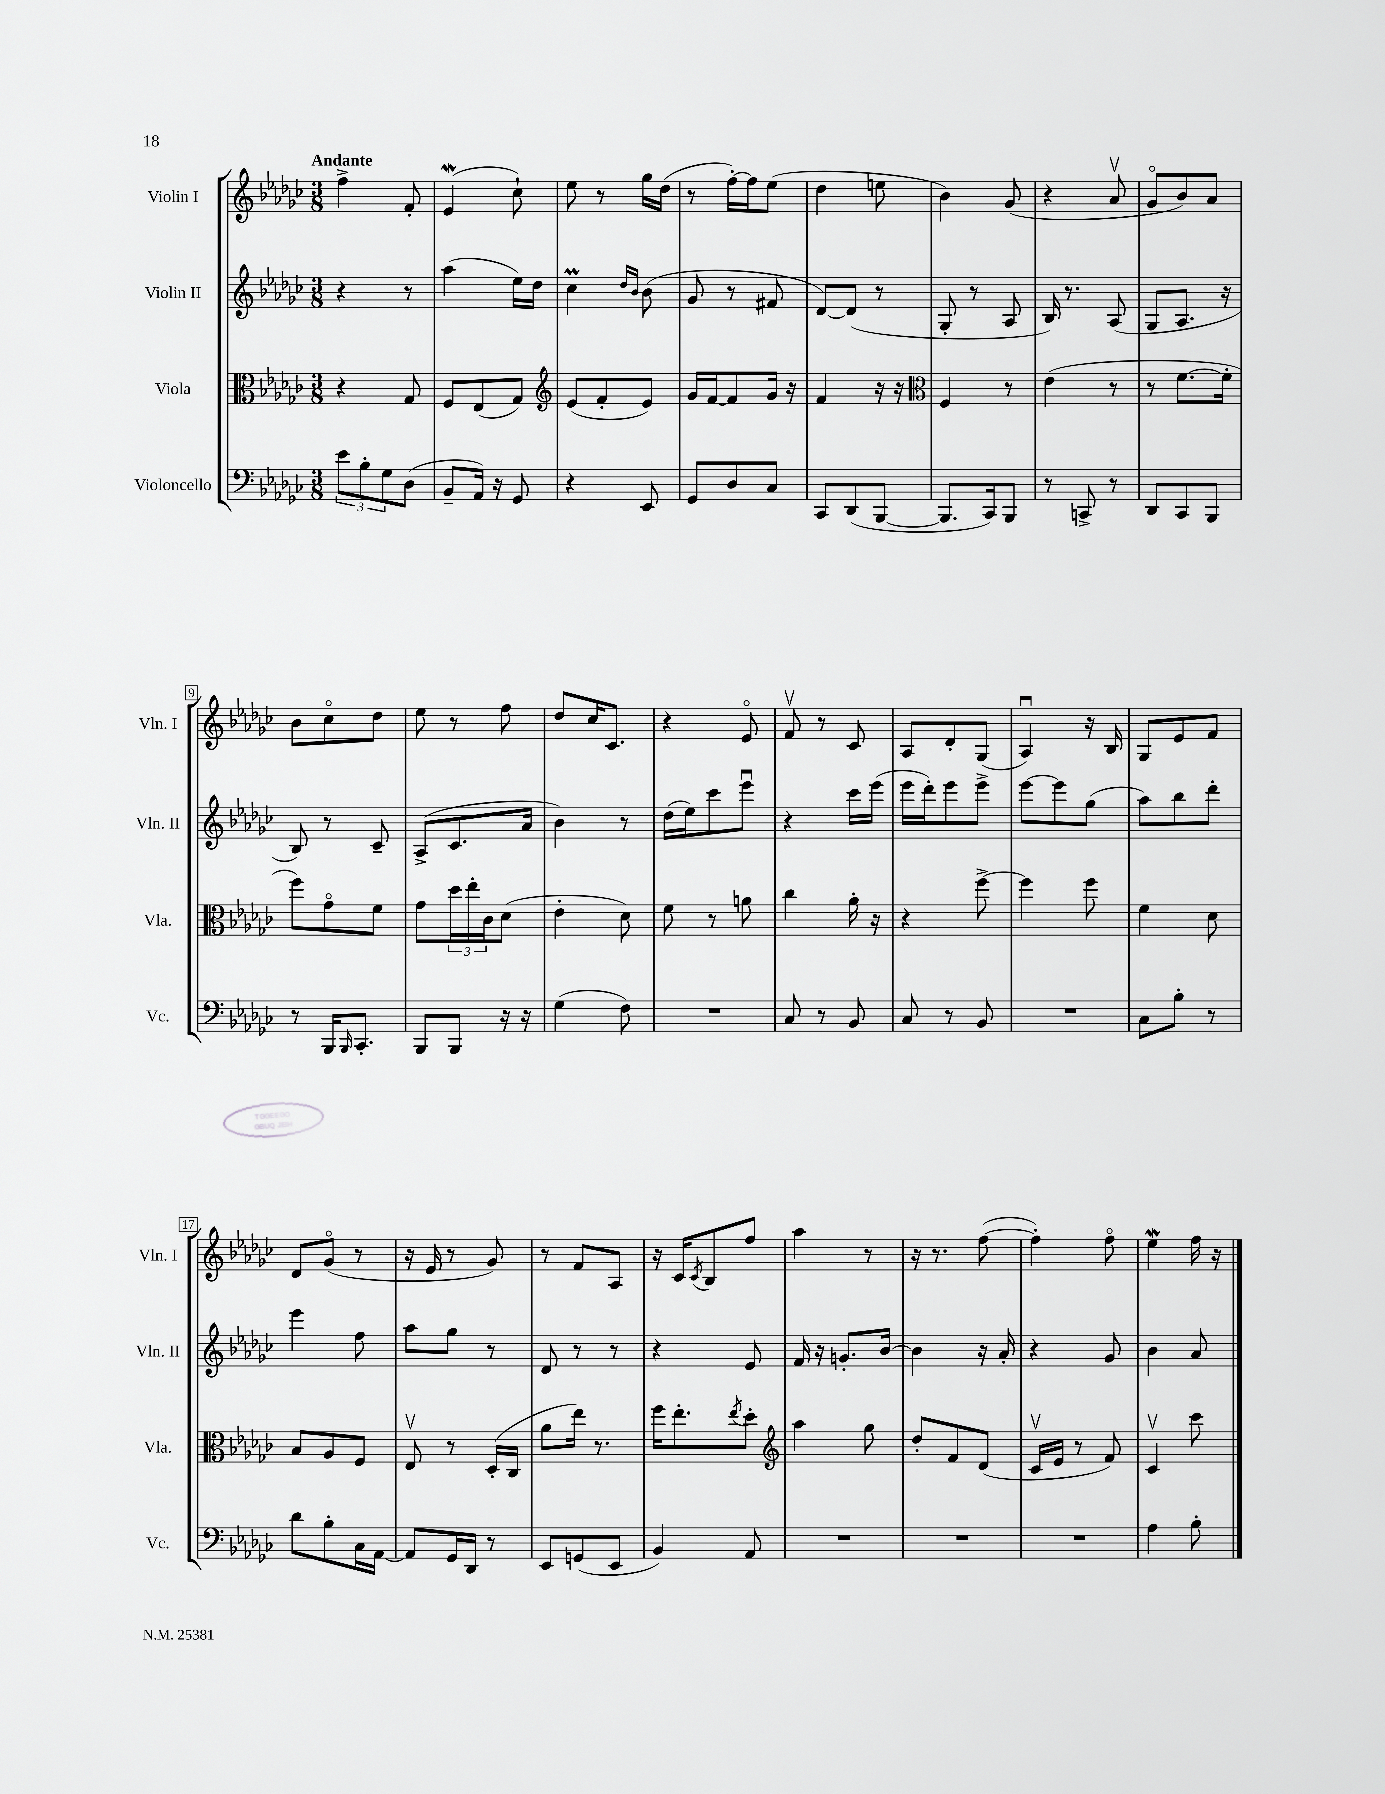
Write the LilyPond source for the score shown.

<<
\new StaffGroup <<
\new Staff = "s0" \with { instrumentName = "Violin I" shortInstrumentName = "Vln. I" } {
    \clef treble \key ges \major \numericTimeSignature \time 3/8 \tempo "Andante"
    f''4-> f'8-. |
    ees'4\mordent( ces''8-!) |
    ees''8 r8 ges''16 des''16( |
    r8 f''16~-.) f''16 ees''8( |
    des''4 e''8 |
    bes'4) ges'8( |
    r4 aes'8\upbow |
    ges'8\flageolet bes'8) aes'8 |
    bes'8 ces''8\flageolet des''8 |
    ees''8 r8 f''8 |
    des''8 ces''16 ces'8. |
    r4 ees'8\flageolet |
    f'8\upbow r8 ces'8 |
    aes8 des'8-. ges8( |
    aes4\downbow) r16 bes16 |
    ges8 ees'8 f'8 |
    des'8 ges'8\flageolet( r8 |
    r16 ees'16 r8 ges'8) |
    r8 f'8 aes8 |
    r16 ces'16 \acciaccatura { ces'8 } bes8 f''8 |
    aes''4 r8 |
    r16 r8. f''8~( |
    f''4-.) f''8\flageolet |
    ees''4\mordent f''16 r16 \bar "|." |
}
\new Staff = "s1" \with { instrumentName = "Violin II" shortInstrumentName = "Vln. II" } {
    \clef treble \key ges \major \numericTimeSignature \time 3/8
    r4 r8 |
    aes''4( ees''16) des''16 |
    ces''4\prall \grace { des''16 bes'16 } bes'8( |
    ges'8 r8 fis'8 |
    des'8~) des'8( r8 |
    ges8-. r8 aes8 |
    bes16) r8. aes8( |
    ges8 aes8. r16 |
    bes8) r8 ces'8-- |
    aes8->( ces'8. aes'16 |
    bes'4) r8 |
    des''16( ees''16) ces'''8 ees'''8\downbow |
    r4 ces'''16 ees'''16( |
    ees'''16 des'''16-.) ees'''8 ees'''8-> |
    ees'''8~ ees'''8 ges''8( |
    aes''8) bes''8 des'''8-. |
    ees'''4 f''8 |
    aes''8 ges''8 r8 |
    des'8 r8 r8 |
    r4 ees'8 |
    f'16 r16 g'8.-. bes'16~ |
    bes'4 r16 aes'16-. |
    r4 ges'8 |
    bes'4 aes'8 \bar "|." |
}
\new Staff = "s2" \with { instrumentName = "Viola" shortInstrumentName = "Vla." } {
    \clef alto \key ges \major \numericTimeSignature \time 3/8
    r4 ges8 |
    f8 ees8( ges8) |
    \clef treble ees'8( f'8-. ees'8) |
    ges'16 f'16~ f'8 ges'16 r16 |
    f'4 r16 r16 |
    \clef alto f4 r8 |
    ees'4( r8 |
    r8 f'8.~ f'16-. |
    f''8) ges'8\flageolet f'8 |
    ges'8 \tuplet 3/2 { des''16 ees''16-. ces'16 } des'8( |
    ees'4-. des'8) |
    f'8 r8 a'8 |
    ces''4 aes'16-. r16 |
    r4 f''8~-> |
    f''4 f''8 |
    f'4 des'8 |
    bes8 aes8 f8 |
    ees8\upbow r8 des16-.( ces16 |
    aes'8 ees''16) r8. |
    f''16 ees''8.-. \acciaccatura { ees''8 } des''8-. |
    \clef treble aes''4 ges''8 |
    des''8-. f'8 des'8( |
    ces'16\upbow ees'16 r8 f'8) |
    ces'4\upbow ces'''8 \bar "|." |
}
\new Staff = "s3" \with { instrumentName = "Violoncello" shortInstrumentName = "Vc." } {
    \clef bass \key ges \major \numericTimeSignature \time 3/8
    \tuplet 3/2 { ees'8 bes8-. ges8 } des8( |
    bes,8-- aes,16) r16 ges,8 |
    r4 ees,8 |
    ges,8 des8 ces8 |
    ces,8 des,8( bes,,8~ |
    bes,,8. ces,16) bes,,8 |
    r8 c,8-> r8 |
    des,8 ces,8 bes,,8 |
    r8 bes,,16 \grace { bes,,16 } ces,8.-. |
    bes,,8 bes,,8 r16 r16 |
    ges4( f8) |
    R4. |
    ces8 r8 bes,8 |
    ces8 r8 bes,8 |
    R4. |
    ces8 bes8-. r8 |
    des'8 bes8-. ces16 aes,16~ |
    aes,8 ges,16 des,16 r8 |
    ees,8 g,8( ees,8 |
    bes,4) aes,8 |
    R4. |
    R4. |
    R4. |
    aes4 bes8-. \bar "|." |
}
>>
>>
\layout { \context { \Score \override BarNumber.stencil = #(make-stencil-boxer 0.1 0.3 ly:text-interface::print) } }
